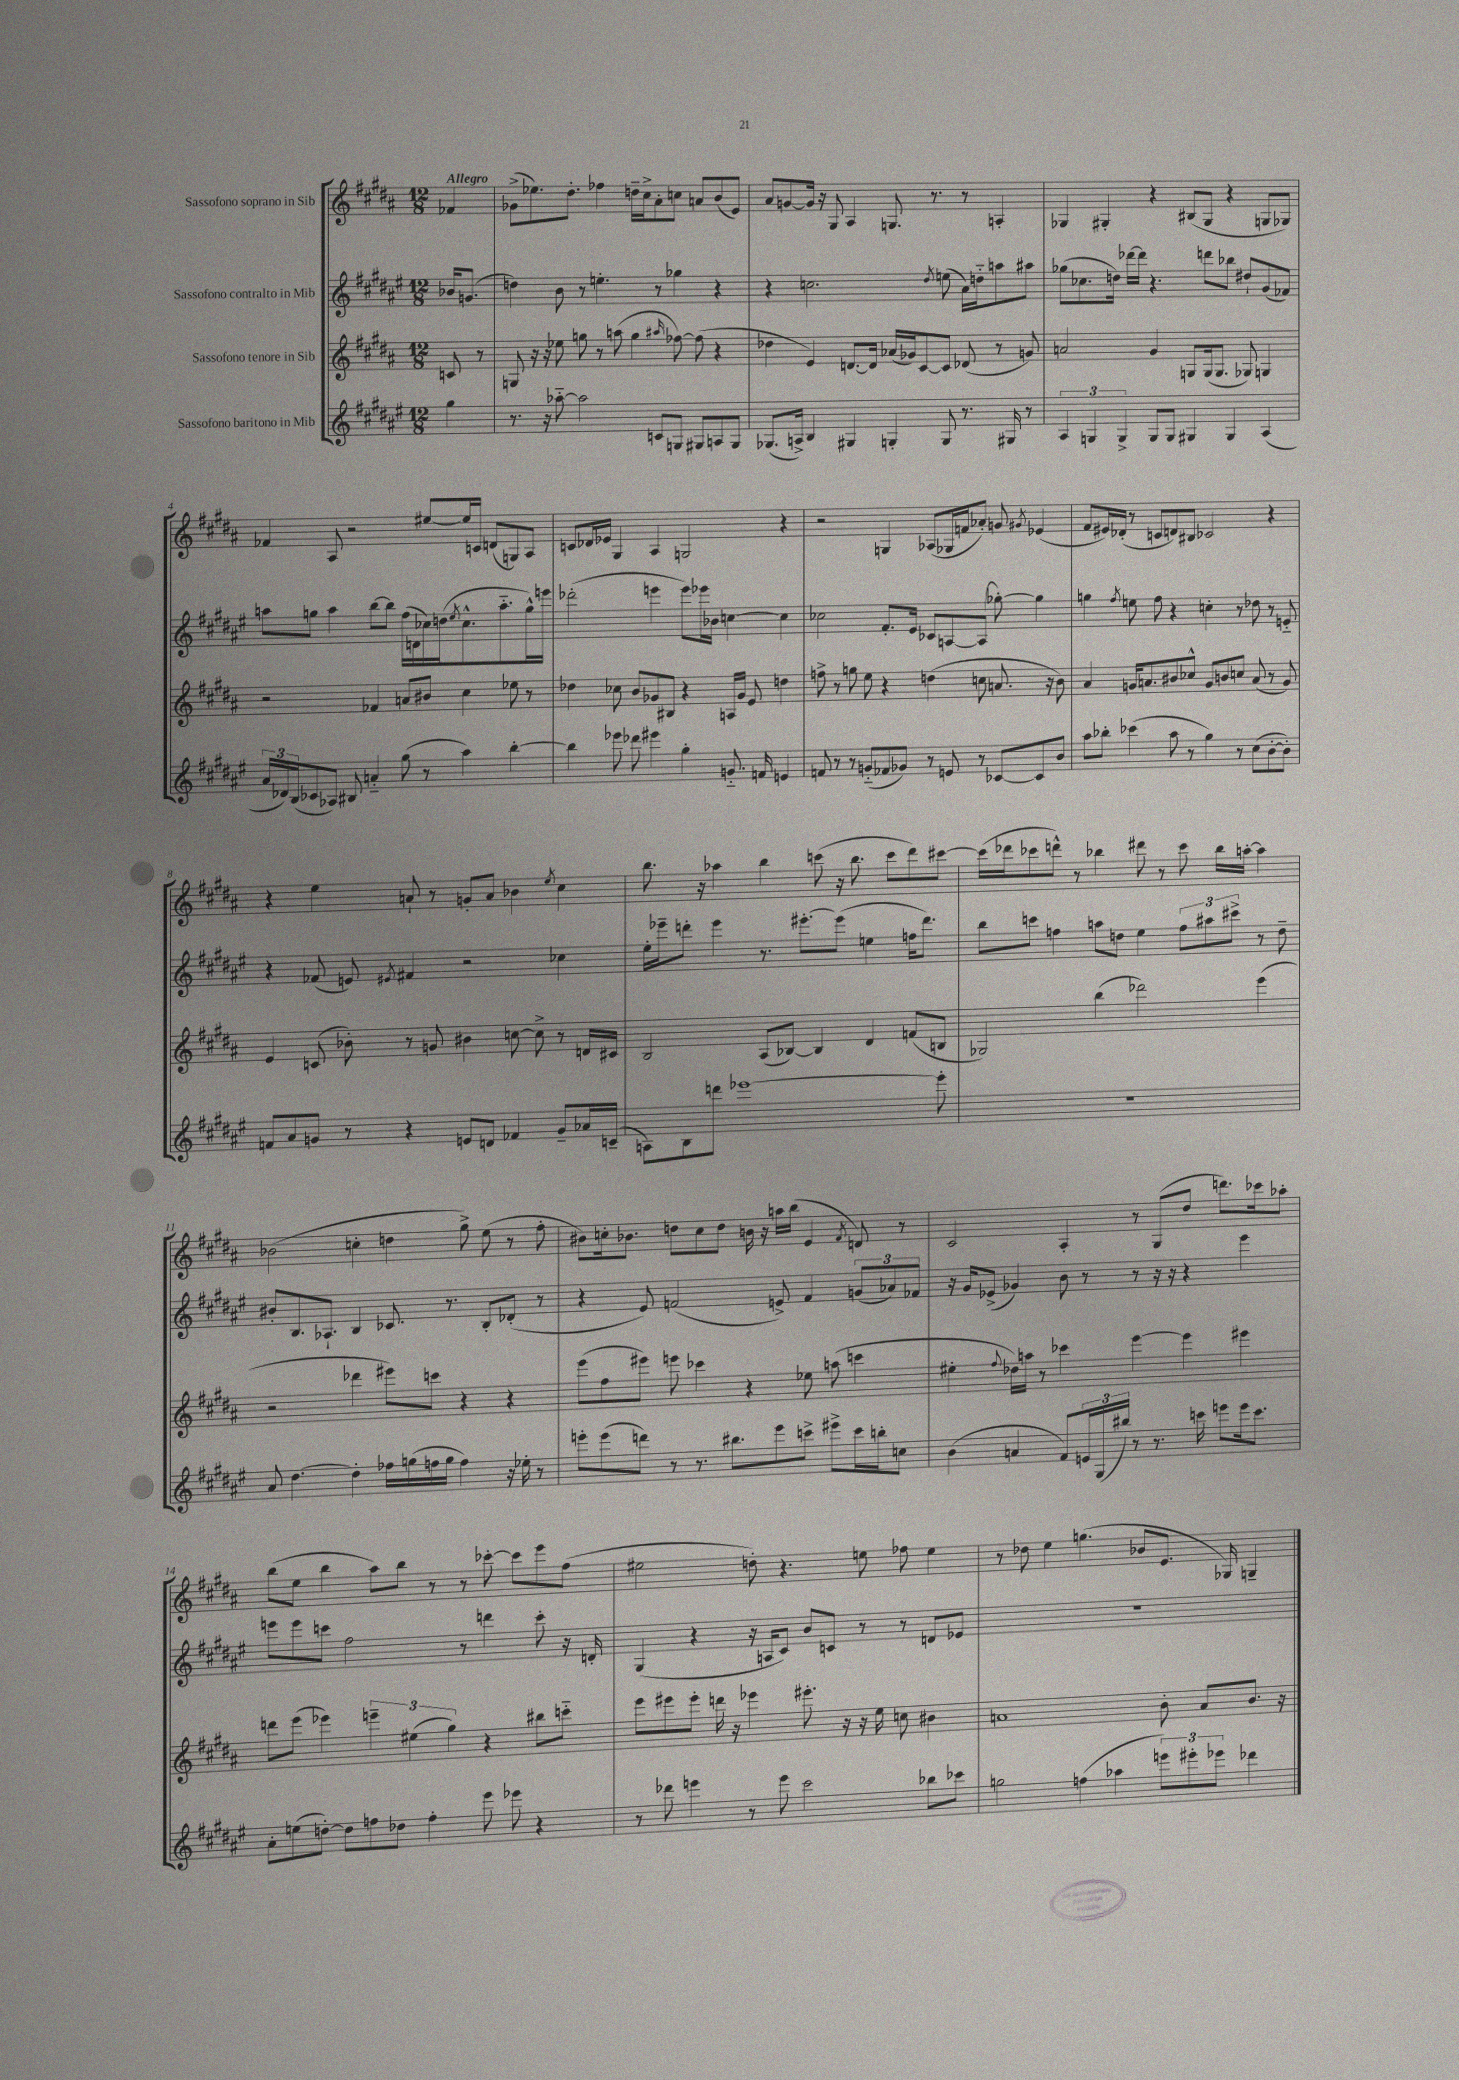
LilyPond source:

<<
\new StaffGroup <<
\new Staff = "s0" \with { instrumentName = "Sassofono soprano in Sib" } {
    \clef treble \key b \major \numericTimeSignature \time 12/8 \partial 4 \tempo "Allegro"
    fes'4 |
    ges'8->( ees''8.) dis''8.-. fes''4 d''16-- cis''16-> ais'8-. c''8 a'8 b'8( e'8) |
    ais'8 g'8~ g'16 r16 gis8 ais4 g8. r8. r8 a4-. |
    ges4 gis4-. r4 bis8( gis8 r4 g8 ges8) |
    fes'4 ais8 r2 eis''8~ eis''16 c'16 d'8( g8) ais8 |
    c'8 des'16 ees'16 gis4 ais4 g2 r4 |
    r2 g4 aes8( ges16 f'16 aes'8-.) g'8 \acciaccatura { gis'8 } ees'4( |
    fis'8 eis'16) des'16-.( r8 c'8 d'8) bis8 ces'2 r4 |
    r4 e''4 a'8-! r8 g'8-. a'8 bes'4 \acciaccatura { e''8 } cis''4 |
    b''8. r16 aes''4 b''4 c'''8( r16 b''8. c'''8 dis'''8) cis'''8~ |
    cis'''16( des'''16 ces'''8 d'''8-^) r8 bes''4 dis'''8 r8 ces'''8 bes''16 a''16~-. a''4 |
    bes'2( c''4-. d''4 gis''8->) e''8( r8 fis''8-. |
    bis'8) c''16-. bes'8. d''8 c''8 d''8 b'16 r16 a''16 b''16( e'4 \acciaccatura { fis'8 } d'8) r8 |
    cis'2 ais4-. r8 gis8( dis''8 d'''8.) ces'''16 aes''8-. |
    b''8( e''8 b''4 ais''8) b''8 r8 r8 ces'''8~-. ces'''8 e'''8 fis''8( |
    eis''2 d''8-.) r4. e''8 fes''8 e''4 |
    r8 des''8 e''4 g''4.( bes'8 e'8. ges16) g4-- \bar "|." |
}
\new Staff = "s1" \with { instrumentName = "Sassofono contralto in Mib" } {
    \clef treble \key fis \major \numericTimeSignature \time 12/8 \partial 4
    bes'16 g'8.( |
    d''4) b'8 r8 e''4.-. r8 ges''4 r4 |
    r4 c''2. \acciaccatura { dis''8 } e''8( ais'16) d''16-_ a''8 ais''8 |
    ges''8( ces''8. d''16) des'''16~ des'''16 r4. d'''8 bes''8 dis''8-! gis'8( fes'8) |
    a''8 g''8 a''4 b''8~ b''8 fis''16( d'16 ces''16) d''16( \acciaccatura { eis''8 } ces''8.-^ a''8.-_ g''16-^) e'''16 |
    des'''2-.( e'''4 e'''8) ees'''16 bes'16 c''4~ c''4 |
    ces''2 fis'8.-. eis'16 ces'8 a8~ a8( ges''8~-.) ges''4 |
    g''4 \acciaccatura { fis''8 } e''8 fis''8 r4 c''4-. r8 des''8 r8 e'8-_ |
    r4 fes'8( e'8) \acciaccatura { eis'8 } fis'4 r2 ces''4 |
    eis''16-. ees'''16-- d'''8-. ees'''4 r8. eis'''8.~-. eis'''8( e''4 f''16 d'''8.) |
    b''8 c'''8 f''4 a''8 d''8 eis''4 \tuplet 3/2 { f''8 ais''8 cis'''8-> } r8 d''8-- |
    bis'8-. b8. aes8.-! b4 ces'8. r8. b8-. des'8-.( r8 |
    r4 eis'8) f'2( e'8->) f'4 \tuplet 3/2 { g'8( aes'8) fes'8 } |
    r16 gis'16 ees'8->( ges'4) b'8 r8 r8 r16 r16 r4 eis'''4 |
    e'''8 e'''8 c'''8 fis''2 r8 d'''4 c'''8-. r16 d'16-. |
    gis4( r4 r16 a16 cis'8) b'8 c'8 r8 r8 d'8 ees'8 |
    R1. \bar "|." |
}
\new Staff = "s2" \with { instrumentName = "Sassofono tenore in Sib" } {
    \clef treble \key b \major \numericTimeSignature \time 12/8 \partial 4
    c'8 r8 |
    g8 r16 r16 ees''8 g''8 r8 a''8( g''4 \grace { ais''16 } fes''8~) fes''8( r4 |
    des''4 e'4) d'8.~ d'16 aes'16( ges'16) cis'8~ cis'8 des'8( r8 g'8) |
    a'2 gis'4 g8 g16( g8. ges8) g4 |
    r2 fes'4 a'8 bis'8 cis''4 ees''8 r8 |
    des''4 ces''8 b'8 ges'8 bis8 r4 a16 ges'16 e'8 d''4 |
    f''8-> r8 g''8 e''8 r4 d''4( c''8 a'8. r16 b'8) |
    ais'4 g'16 a'8. bis'8 ces''8-^ g'8 b'8 c''8 a'8( r8 g'8) |
    e'4 c'8( bes'8-.) r8 g'8 bis'4 c''8~ c''8-> r8 d'16 cis'16 |
    b2 ais8( bes8~) bes4 dis'4 f'8( b8 |
    ges2) b''4( des'''2) e'''4( |
    r2 des'''4 eis'''8) c'''8 r4 r4 |
    e'''8( fis''8 eis'''8) e'''8 ces'''4 r4 ees''8 a''8( c'''4 |
    eis''4-. \appoggiatura { fis''8 } des''16) a''16 r8 ces'''4 e'''4~ e'''4 eis'''4 |
    d'''8 e'''8( ees'''4) \tuplet 3/2 { e'''4-- eis''4( gis''4) } r4 bis''8 c'''8-_ |
    e'''8 eis'''8 eis'''8-. d'''16 r16 ees'''4 eis'''8.-. r16 r16 e''16 c''8 bis'4 |
    a'1 b'8-. a'8 b'8. r16 \bar "|." |
}
\new Staff = "s3" \with { instrumentName = "Sassofono baritono in Mib" } {
    \clef treble \key fis \major \numericTimeSignature \time 12/8 \partial 4
    gis''4 |
    r8. r16 aes''8~-_ aes''2 c'8 g8 gis8 a8 gis8 |
    ges8.( a16->) b4 gis4 g4-. g8 r8. gis16 r8 |
    \tuplet 3/2 { ais4 g4 g4-> } g8 g8 gis4 gis4 ais4( |
    \tuplet 3/2 { ais'16 des'16) b16( } ces'8 aes8) bis8 a'4-_ gis''8( r8 ais''4) b''4~-. |
    b''4 ees'''8 des'''8 eis'''4 gis''4-. g'8.-_ f'16 e'4 |
    f'8 r8 r8 g'8-_( fes'8 ges'8) r8 e'8 r8 ces'8~ ces'8 b'8 |
    ais''8 bes''8-. ces'''4( ais''8 r8 gis''4) r8 cis''8( b'8~-. b'8-.) |
    f'8 ais'8 g'8 r8 r4 e'8 d'8 fes'4 g'8-- aes'16 c'16--( |
    a8) b8 d'''8 ees'''1~ ees'''8-. |
    R1. |
    ais'8 dis''4.~ dis''4-. fes''16 g''16( f''16 g''16 f''4) r16 ees''16-. r8 |
    e'''8-. e'''8( d'''8) r8 r8. bis''8. e'''8 c'''8-> eis'''8-> c'''16 b''16-. c''8 |
    b'4( a'4 fis'8) \tuplet 3/2 { e'16 gis16( bis''16) } r8 r8. c'''16 e'''8 e'''16 c'''8. |
    ais'8-. e''8( d''8~-.) d''8 f''8 des''8 f''4-. eis'''8 ees'''8 r4 |
    r8 des'''8 e'''4 r8 e'''8 cis'''2 bes''8 ces'''8 |
    g''2 f''4( aes''4 \tuplet 3/2 { e'''8) eis'''8-. ees'''8 } des'''4 \bar "|." |
}
>>
>>
